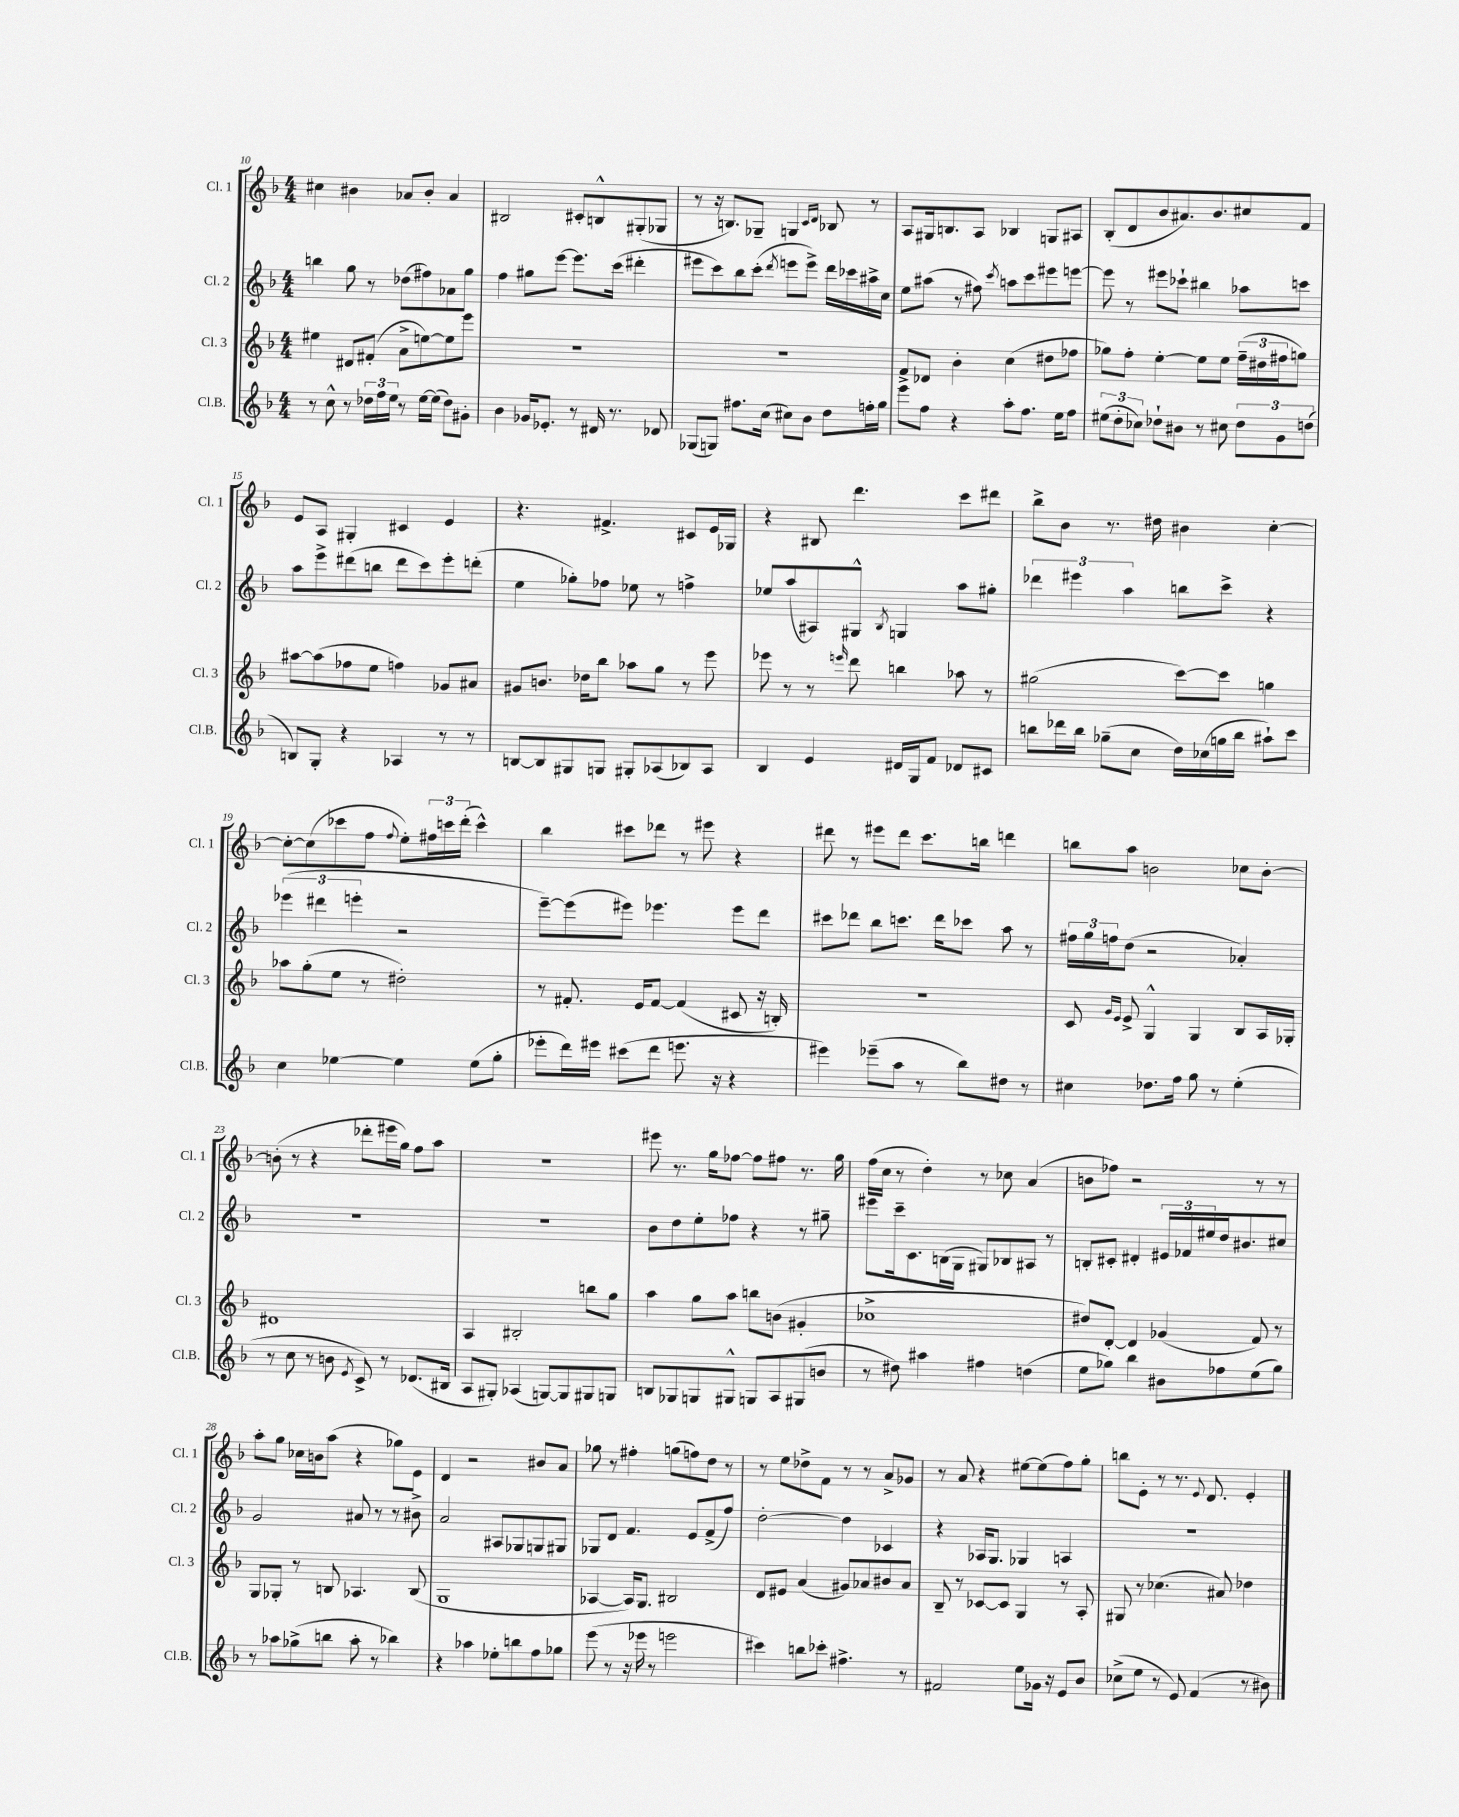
<<
\new StaffGroup <<
\new Staff = "s0" \with { instrumentName = "Cl. 1" shortInstrumentName = "Cl. 1" } {
    \clef treble \key f \major \numericTimeSignature \time 4/4
    cis''4 bis'4 aes'8 bis'8-. aes'4 |
    bis2 cis'8-. b8-^ gis8-.( ges8 |
    r8 r16 b8.) ges8-- g4 \grace { c'16 d'16 } bes8 r8 |
    a8 gis16 b8. a8 bes4 g8 ais8 |
    bes8-.( d'8 bes'8 ais'8.) bes'8. cis''8 f'8 |
    e'8 a8 gis4-. cis'4 e'4 |
    r4. fis'4.-> cis'8 e'16 ges16 |
    r4 bis8 d'''4. c'''8 dis'''8 |
    bes''8-> bes'8 r8. dis''16 bis'4 c''4~-. |
    c''8~-. c''8( ces'''8 f''8 \appoggiatura { f''8 } e''8-.) \tuplet 3/2 { fis''16 c'''16 d'''16-.( } c'''4-^) |
    bes''4 cis'''8 des'''8 r8 eis'''8 r4 |
    dis'''8 r8 eis'''8 dis'''8 c'''8. b''16 d'''4 |
    b''8 a''8 b'2 ces''8 b'8~-. |
    b'8-.( r8 r4 des'''8-. eis'''16 g''16) f''8 a''8 |
    R1 |
    eis'''8 r8. g''16 fes''8~ fes''8 fis''8 r8. g''16 |
    f''16( c''16 r8 d''4-.) r8 ces''8 a'4( |
    b'8 fes''8) r2 r8 r8 |
    a''8-. g''8 ces''16 b'16 a''8( r4 ges''8) e'8 |
    d'4 r2 bis'8 a'8 |
    ges''8 r8 fis''4-. g''8( f''8) d''8 r8 |
    r8 e''8 des''8-> f'8 r8 r8 a'8-> ges'8 |
    r8 a'8 r4 eis''8~ eis''8( f''8) g''8-. |
    b''8 e'8-. r8 r8. \appoggiatura { e'8 } d'8. e'4-. \bar "|." |
}
\new Staff = "s1" \with { instrumentName = "Cl. 2" shortInstrumentName = "Cl. 2" } {
    \clef treble \key f \major \numericTimeSignature \time 4/4
    b''4 g''8 r8 des''8( fis''8) aes'8 g''8 |
    f''4 gis''8 e'''8~ e'''8. c'''16( dis'''4-. |
    eis'''8 c'''8) bes''8 c'''8-.( \acciaccatura { d'''8 } e'''8 e'''8->) d'''16 ces'''16 ais''16-> c''16 |
    e''8 ais''8( r8 fis''8) \acciaccatura { c'''8 } a''8 c'''8 eis'''8 e'''8~ |
    e'''8 r8 eis'''8 ces'''8-! bis''4 aes''8 c'''8 |
    a''8 e'''8-> dis'''8( b''8 dis'''8 c'''8) e'''8-. d'''8-.( |
    e''4 ges''8-.) fes''8 ees''8 r8 f''4-> |
    ees''8 a''8( ais8) gis8-^ \acciaccatura { bes8 } g4 a''8 gis''8-. |
    \tuplet 3/2 { des'''4 eis'''4 a''4 } b''8 c'''8-> r4 |
    \tuplet 3/2 { ees'''4( dis'''4 e'''4-. } r2 |
    e'''8~--) e'''8( eis'''8) ees'''4. ees'''8 d'''8 |
    cis'''8 des'''8 bes''8 c'''8. des'''16 ces'''8 a''8 r8 |
    \tuplet 3/2 { fis''16 g''16 f''16 } d''8( r2 aes'4-.) |
    R1 |
    R1 |
    bes'8 d''8 e''8-. fes''8 r4 r8 gis''8-- |
    eis'''8 c'''16-- c'8. b16( g16 gis8) bes8 ais8 r8 |
    b8-. cis'8-. dis'4-. \tuplet 3/2 { eis'16 fes'16 eis''16 } d''16 bis'8. cis''8 |
    g'2 ais'8 r8 r8 bis'8-> |
    a'2 ais8 ges8 g8 gis8 |
    ges8 d'8 f'4. e'8 f'8->( f''8) |
    d''2~-. d''4 ces'4 |
    r4 aes16 g8. ges4 a4 |
    R1 \bar "|." |
}
\new Staff = "s2" \with { instrumentName = "Cl. 3" shortInstrumentName = "Cl. 3" } {
    \clef treble \key f \major \numericTimeSignature \time 4/4
    eis''4 dis'8 fis'8-.( a'8-> e''8~) e''8 e'''8 |
    R1 |
    R1 |
    f'8 des'8 bes'4-. c''4( dis''8 fes''8 |
    ges''8) f''8-. e''4~-. e''8 e''8 \tuplet 3/2 { f''16--( dis''16 fis''16 } g''8) |
    ais''8~ ais''8( fes''8 e''8 f''4) ges'8 ais'8 |
    gis'8 b'8. des''16 bes''8 aes''8 g''8 r8 e'''8 |
    ees'''8 r8 r8 \grace { e'''16 } d'''8 b''4 aes''8 r8 |
    gis''2( c'''8~) c'''8 g''4 |
    aes''8 g''8-.( e''8 r8 dis''2-.) |
    r8 fis'8.-. e'16 fis'8~ fis'4( cis'8 r16 b16-.) |
    r1 |
    c'8 \grace { g'16 e'16 } e'8-> g4-^ g4 bes8 a16 ges16-. |
    dis'1 |
    a4 bis2-. b''8 g''8 |
    a''4 g''8 a''8 b''8 b'8( gis'4-. |
    ces''1-> |
    dis''8) d'8~-. d'4 ges'4( f'8) r8 |
    g8 ges8-. r8 b8 aes4. b8( |
    g1 |
    aes4~ aes16) g8. bis2 |
    d'8 eis'8 a'4( gis'8) aes'8 bis'8 aes'8 |
    bes8-- r8 ces'8~ ces'8 g4 r8 a8-. |
    gis8 r8 ces''4.( ais'8) des''4 \bar "|." |
}
\new Staff = "s3" \with { instrumentName = "Cl.B." shortInstrumentName = "Cl.B." } {
    \clef treble \key f \major \numericTimeSignature \time 4/4
    r8 c''8-^ r8 \tuplet 3/2 { des''16 f''16 e''16 } r8 e''16~ e''16( des''8) gis'8-. |
    bes'4 ges'16 ees'8.-. r8 dis'16 r8. des'8 |
    ges8( g8) fis''8. c''16( cis''8) bes'8 d''8 f''16-. g''16 |
    e'''8-> f''8 r4 a''8-. f''8. e''16 f''8 |
    \tuplet 3/2 { eis''8( d''8-. ces''8) } des''8-! bis'8 r8 cis''8 \tuplet 3/2 { des''8 g'8 d''8( } |
    b8) g8-. r4 aes4 r8 r8 |
    b8~ b8 gis8 g8 gis8-. aes8( bes8) aes8 |
    bes4 e'4 dis'16 g16 f'8 des'8 cis'8 |
    b''8 des'''16 b''16 ges''8--( c''8 d''16) ces''16( g''16 b''16 ais''8-!) c'''8 |
    c''4 ees''4~ ees''4 ees''8( g''8-. |
    ees'''8-. d'''16) eis'''16 cis'''8( d'''8 e'''8. r16 r4 |
    eis'''4) ees'''8--( a''8 r8 bes''8) dis''8 r8 |
    cis''4 des''8. f''16 g''8 r8 e''4-.( |
    r8 c''8 r8 b'8 \acciaccatura { e'8 } c'8->) r8 des'8.( bis16 |
    a8 gis8-.) aes4( g8~) g8 gis8 g8 |
    b8 ges8 g8 gis8-^ g8 a8 gis8( b'8 |
    r8 dis''8) ais''4 fis''4 d''4( |
    e''8 ges''8) bes''4 bis'8 fes''8 e''8( ges''8) |
    r8 aes''8 ges''8->( b''8 aes''8-. r8 bes''4) |
    r4 aes''4 ees''8-. b''8 f''8 ges''8 |
    e'''8( r8 r16 ees'''16 r8 e'''2 |
    cis'''4) b''8 ces'''8-. fis''4.-> r8 |
    fis'2 e''8 ges'16 r16 e'8 bes'8 |
    ces''8->( e''8 r8 e'8) f'4( r8 bis'8) \bar "|." |
}
>>
>>
\layout { \context { \Score currentBarNumber = #10 } }
